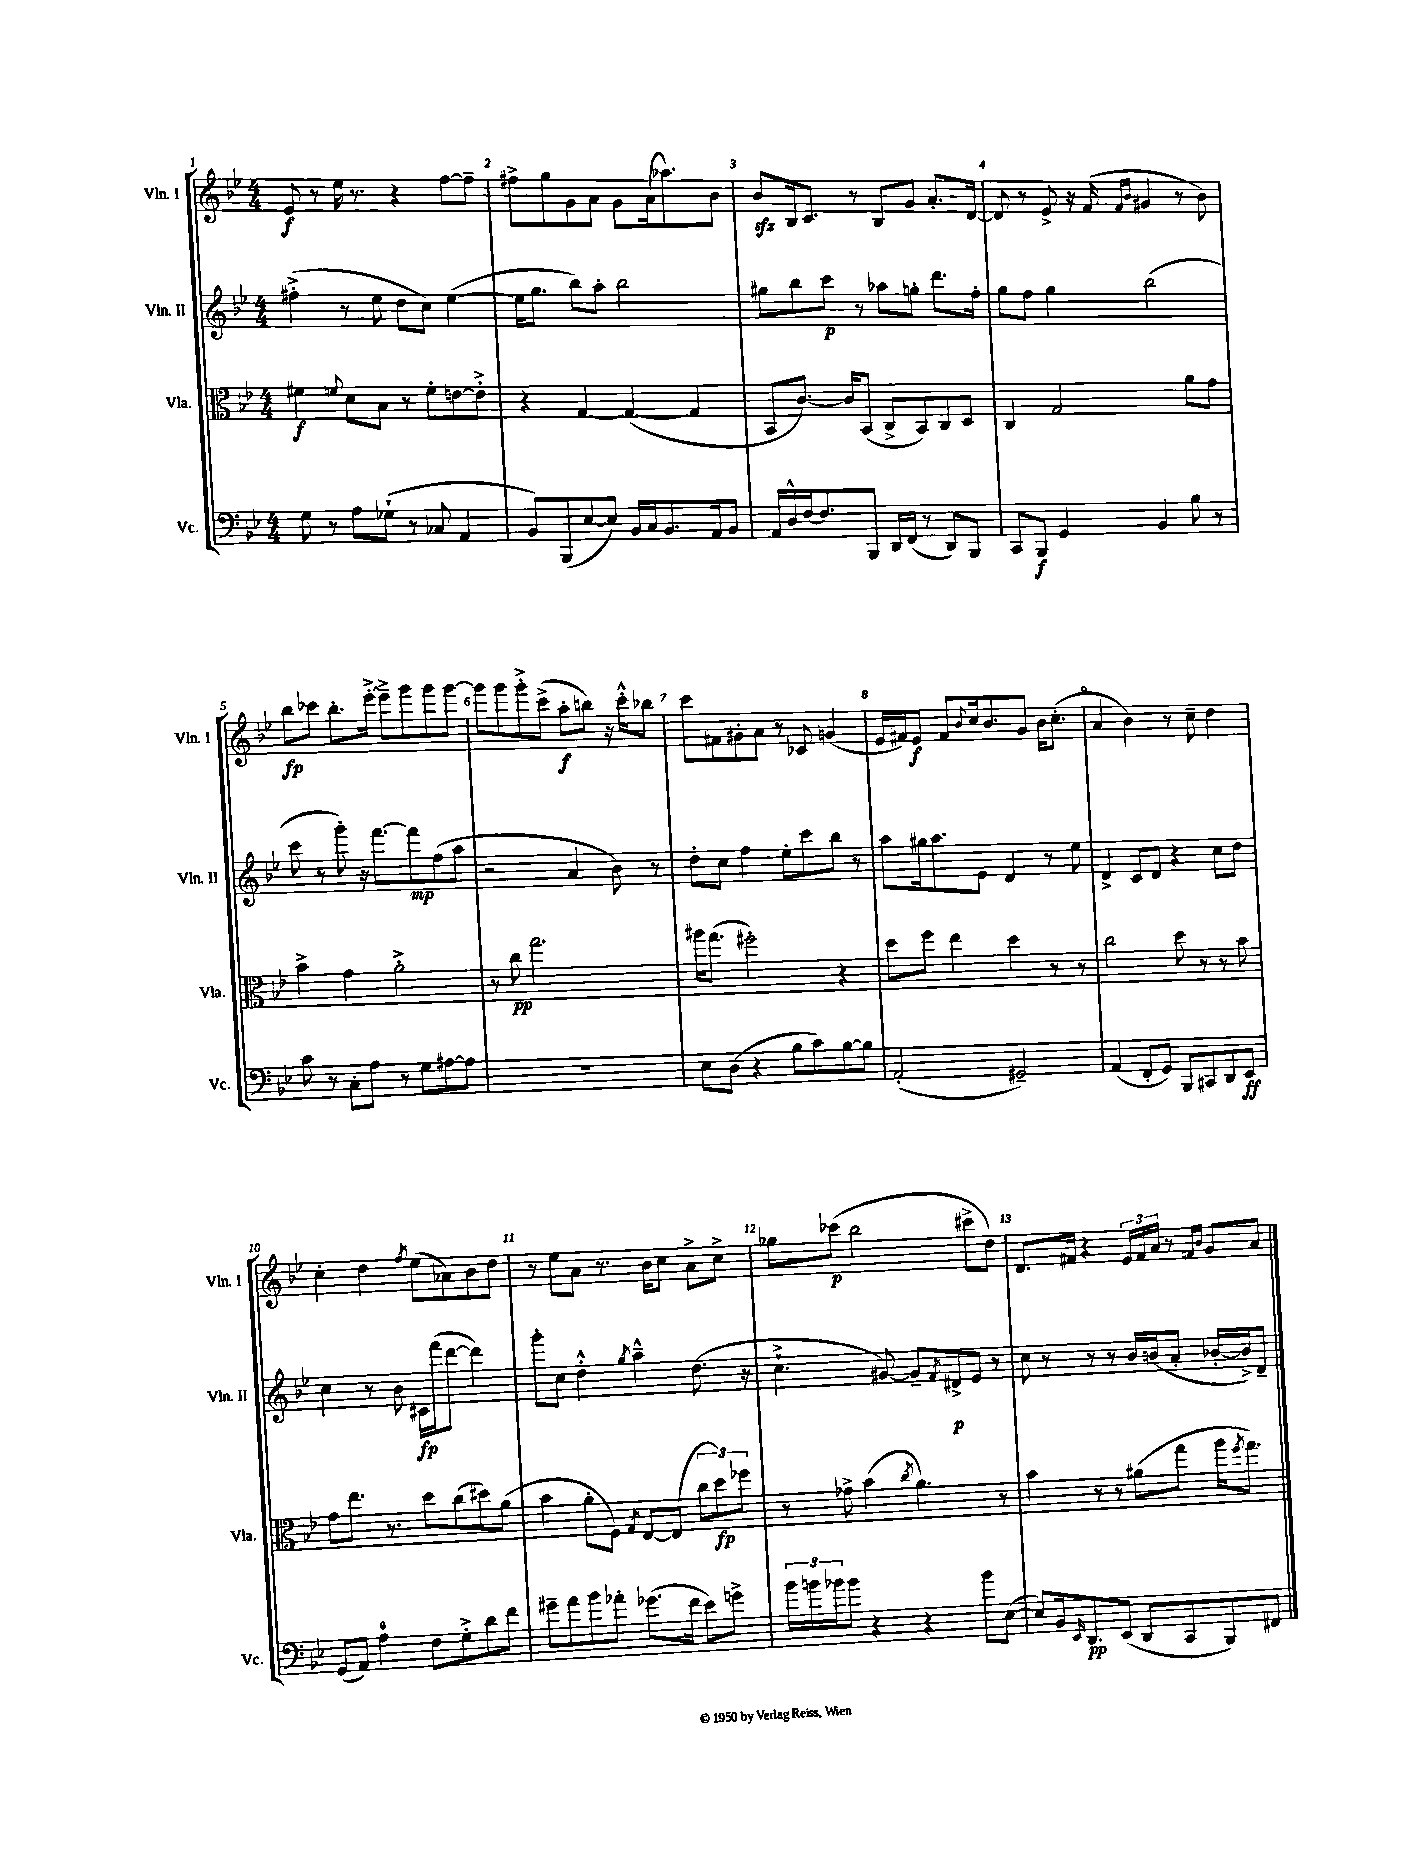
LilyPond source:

<<
\new StaffGroup <<
\new Staff = "s0" \with { instrumentName = "Vln. I" shortInstrumentName = "Vln. I" } {
    \clef treble \key bes \major \numericTimeSignature \time 4/4
    ees'8\f r8 ees''16 r8. r4 f''8~ f''8-- |
    fis''8-> g''8 g'8 a'8 g'8 a'16( aes''8.) bes'8 |
    bes'8\sfz bes16 c'8. r8 bes8 g'8 a'8.-. d'16~ |
    d'8 r8 ees'8-> r16 f'16( \grace { f'16 bes'16 } gis'4 r8 bes'8) |
    bes''8\fp ces'''8 bes''8.-. ees'''16~-.-> ees'''8---> g'''8 g'''8 g'''8~ |
    g'''8 g'''8 g'''8-.-> c'''8->( a''8-.\f b''8) r16 c'''16-.-^ bes''8 |
    c'''8 fis'8 gis'8-. a'8 r8 ces'8 g'4( |
    ees'16 fis'16) ees'8\f fis'8 \appoggiatura { bes'8 } c''16 bes'8. g'8 bes'16 c''8.-.( |
    a'4 bes'4) r8 c''8-- d''4 |
    c''4-. d''4 \acciaccatura { f''8 } ees''8( aes'8) bes'8 d''8 |
    r8 ees''8 a'8 r8. bes'16 c''8 a'8-> c''8-> |
    ges''8 ces'''8\p( bes''2 cis'''8-> d''8) |
    d'8. fis'16 r4 \tuplet 3/2 { ees'16 fis'16 a'16 } r8 \grace { f'16 bes'16 } g'8 a'8 \bar "|." |
}
\new Staff = "s1" \with { instrumentName = "Vln. II" shortInstrumentName = "Vln. II" } {
    \clef treble \key bes \major \numericTimeSignature \time 4/4
    fis''4-.->( r8 ees''8 d''8 c''8) ees''4~( |
    ees''16 g''8. bes''8) a''8-. bes''2 |
    gis''8 bes''8 c'''8\p r8 aes''8 g''8-. d'''8. f''16-. |
    g''8 f''8 g''4 bes''2( |
    c'''8 r8 g'''8-.) r16 f'''8.~ f'''8\mp f''8( a''8 |
    r2 a'4 bes'8) r8 |
    d''8-. c''8 f''4 ees''8-. c'''8 bes''8 r8 |
    a''8 gis''16 a''8. ees'8 d'4 r8 ees''8 |
    d'4-> c'8 d'8 r4 c''8 d''8 |
    c''4 r8 bes'8 cis'16\fp f'''16( d'''8~ d'''4) |
    g'''8-. c''8 d''4-.-^ \acciaccatura { g''8 } a''4---^ d''8.( r16 |
    c''4.-!-> gis'8~) gis'8-- \acciaccatura { f'8 } dis'8->\p ees'8 r8 |
    c''8 r8 r8 r8 bes'16 b'16( a'8-. bes'16~-. bes'16->) d'8-- \bar "|." |
}
\new Staff = "s2" \with { instrumentName = "Vla." shortInstrumentName = "Vla." } {
    \clef alto \key bes \major \numericTimeSignature \time 4/4
    fis'4\f \appoggiatura { f'8 } d'8 bes8 r8 f'8-. e'8~ e'8-.-> |
    r4 g4~ g4~( g4 |
    bes,8 c'8.~) c'16 bes,8( c8-> bes,8) c8 d8 |
    c4 g2 a'8 g'8 |
    bes'4-> g'4 a'2-.-> |
    r8 c''8\pp g''2. |
    ais''16 g''8.( fis''2-.) r4 |
    d''8 f''8 ees''4 d''4 r8 r8 |
    c''2 d''8 r8 r8 bes'8 |
    g'8 ees''8. r8. d''8 c''8( dis''8) a'8( |
    bes'4 a'8-. f8) \acciaccatura { g8 } ees8~ ees8( \tuplet 3/2 { c''8 d''8\fp) fes''8 } |
    r8 ges'8-> bes'4( \acciaccatura { c''8 } a'4.) r8 |
    bes'4 r8 r8 ais'8( g''8 a''16 \acciaccatura { f''8 } g''8.) \bar "|." |
}
\new Staff = "s3" \with { instrumentName = "Vc." shortInstrumentName = "Vc." } {
    \clef bass \key bes \major \numericTimeSignature \time 4/4
    g8 r8 a8 ges8-!( r8 ces8 a,4 |
    bes,8) bes,,8( ees8~ ees8) bes,16 c16 bes,8. a,16 bes,8 |
    a,16 d16-^ f16~ f8. bes,,8 d,16 f,16( r8 d,8) bes,,8 |
    c,8 bes,,8\f g,4 bes,4 bes8 r8 |
    c'8 r8 c8-. a8 r8 g8 ais8~ ais8 |
    R1 |
    ees8 d8( r4 bes8 c'8) bes8~ bes8 |
    a,2-.( gis,2--) |
    a,4( f,8-. g,8) bes,,8 cis,8 d,8 ees,8\ff |
    g,8( a,8) a4-0 f8 g8-.-> d'8 f'8 |
    gis'8-- a'8 bes'8 aes'8-. ges'8.( f'16 ees'8) g'8-> |
    \tuplet 3/2 { bes'16 b'16 bes'16 } bes'8 r4 r4 bes'8 ees8~( |
    ees8) bes,16 \grace { ees,16 } d,8.\pp ees,8( d,8 c,8 bes,,8) fis,8 \bar "|." |
}
>>
>>
\layout { \context { \Score \override BarNumber.break-visibility = ##(#f #t #t) barNumberVisibility = #all-bar-numbers-visible } }
